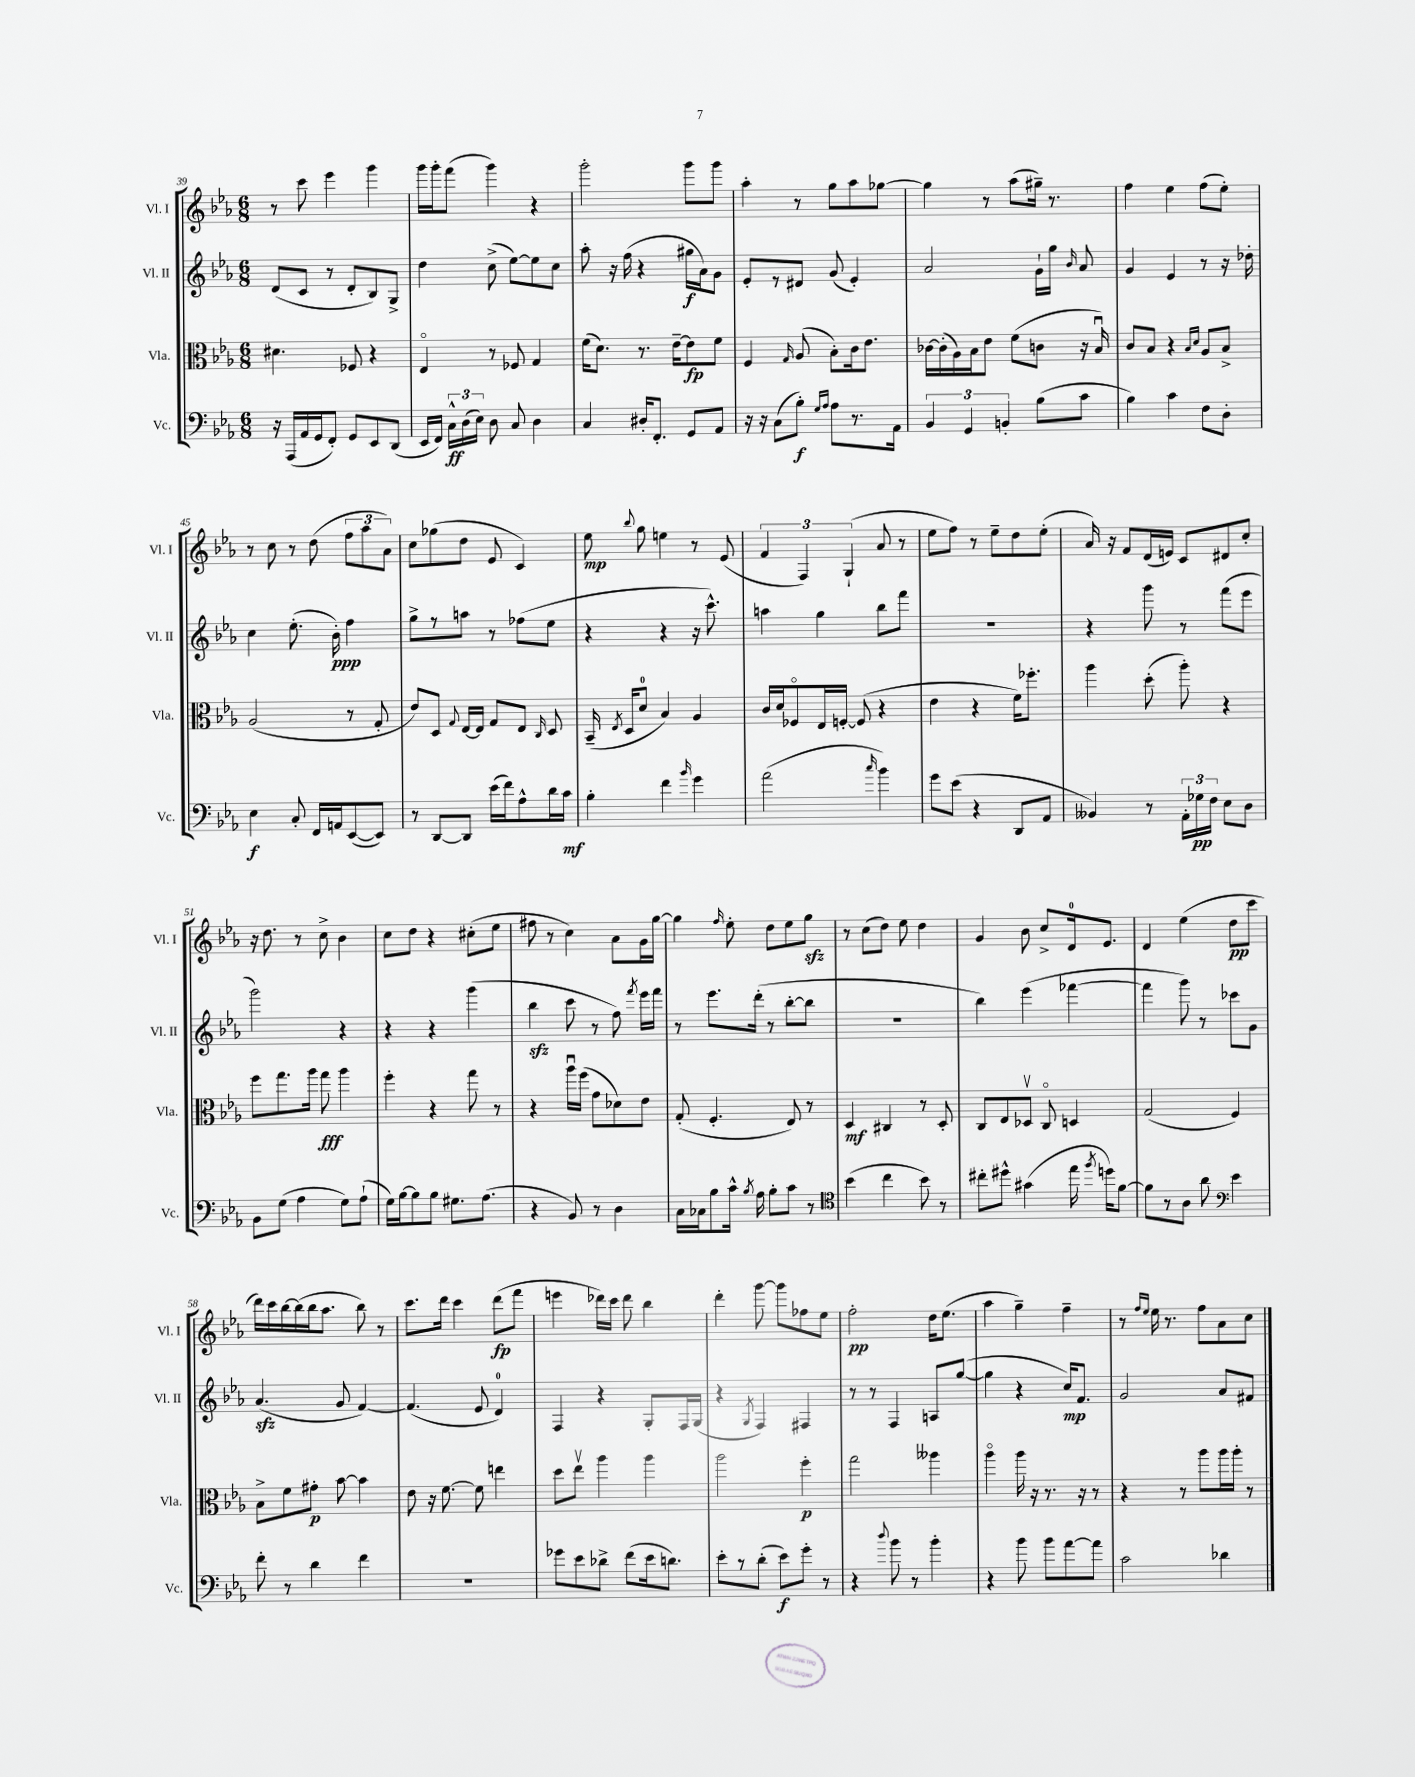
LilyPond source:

<<
\new StaffGroup <<
\new Staff = "s0" \with { instrumentName = "Vl. I" shortInstrumentName = "Vl. I" } {
    \clef treble \key ees \major \numericTimeSignature \time 6/8
    \autoBeamOff r8 c'''8 ees'''4 g'''4 |
    g'''16[ g'''16-. f'''8]( g'''4) r4 |
    g'''2-. g'''8[ g'''8] |
    aes''4-. r8 g''8[ aes''8 ges''8]~ |
    ges''4 r8 aes''8[( gis''16]--) r8. |
    f''4 ees''4 f''8[( ees''8]-.) |
    r8 c''8 r8 d''8( \tuplet 3/2 { f''8[ aes''8 aes'8]) } |
    c''8[ ges''8( d''8] ees'8 c'4) |
    ees''8\mp \appoggiatura { bes''8 } g''8 e''4 r8 ees'8( |
    \tuplet 3/2 { f'4 f4) g4-!( } aes'8 r8 |
    ees''8[ f''8]) r8 ees''8[-- d''8 ees''8]-.( |
    aes'16) r16 f'8[ d'16( e'16]) c'8[ dis'8 c''8]-. |
    r16 d''8. r8 c''8-> bes'4 |
    c''8[ d''8] r4 cis''8[-.( ees''8] |
    fis''8 r8 c''4) aes'8[ g'16 g''16]~ |
    g''4 \grace { f''16 } ees''8-. d''8[ ees''8 g''8]\sfz |
    r8 c''8[( d''8]) ees''8 d''4 |
    g'4 bes'8 c''8[-> d'16-0 ees'8.] |
    d'4 ees''4( d''8[\pp c'''8] |
    d'''16[) c'''16 bes''16~ bes''16( bes''16 aes''8.] bes''8) r8 |
    c'''8.[ d'''16] c'''4 d'''8[\fp( f'''8] |
    e'''4 des'''16[) c'''16] des'''8 bes''4 |
    d'''4-. g'''8~ g'''8[ fes''8 ees''8] |
    f''2-.\pp d''16[ ees''8.]( |
    aes''4 g''4--) f''4-- |
    r8 \grace { f''16[ ees''16] } ees''16 r8. f''8[ aes'8 c''8] \bar "|." |
}
\new Staff = "s1" \with { instrumentName = "Vl. II" shortInstrumentName = "Vl. II" } {
    \clef treble \key ees \major \numericTimeSignature \time 6/8
    \autoBeamOff d'8[( c'8] r8 d'8[-. bes8) g8]-> |
    d''4 c''8->( ees''8[~) ees''8 c''8] |
    aes''8-. r16 f''16( r4 gis''16[\f aes'16) g'8] |
    ees'8[-. r8 dis'8] g'8( ees'4-.) |
    aes'2 g'16[-! g''16] \grace { bes'16 } aes'8 |
    g'4 ees'4 r8 r16 des''16-. |
    c''4 ees''8.-.( bes'16-.\ppp) f''4 |
    g''8[-> r8 a''8] r8 fes''8[( ees''8] |
    r4 r4 r16 c'''8.-^) |
    a''4 g''4 bes''8[ f'''8] |
    R2. |
    r4 g'''8 r8 f'''8[( ees'''8] |
    g'''2) r4 |
    r4 r4 g'''4( |
    bes''4\sfz c'''8 r8 f''8) \acciaccatura { f'''8 } ees'''16[ f'''16] |
    r8 ees'''8.[ d'''16]-.( r8 bes''8[~-. bes''8] |
    R2. |
    bes''4) ees'''4( fes'''4~ |
    fes'''4 g'''8) r8 ces'''8[ g'8] |
    aes'4.\sfz( g'8 f'4~) |
    f'4.( ees'8 d'4-0) |
    f4 r4 g8[-. f16 g16]( |
    r4 \acciaccatura { g8 } f4) fis4 |
    r8 r8 f4 a8[ g''8]~( |
    g''4 r4 c''16[\mp) f'8.] |
    g'2 aes'8[ fis'8] \bar "|." |
}
\new Staff = "s2" \with { instrumentName = "Vla." shortInstrumentName = "Vla." } {
    \clef alto \key ees \major \numericTimeSignature \time 6/8
    \autoBeamOff dis'4. fes8 r4 |
    ees4\flageolet r8 fes8 g4 |
    f'16[( d'8.]) r8. ees'16[~-- ees'8\fp f'8] |
    f4 \grace { g16 } aes8( bes8[-.) c'16 ees'8.] |
    ces'16[~ ces'16-.( aes16) bes16 ees'8] f'8[( c'8] r16 bes16\downbow) |
    c'8[ bes8] r4 \grace { bes16[ d'16] } aes8[ bes8]-> |
    aes2( r8 g8-. |
    ees'8[) d8] \appoggiatura { g8 } ees16[~ ees16] g8[ ees8] \grace { c16 } d8 |
    bes,16--( \acciaccatura { ees8 } d16[ d'8]-0 bes4) aes4 |
    c'16[ d'16 fes8\flageolet ees16 f16]~-. f8( r4 |
    ees'4 r4 f'16[) fes''8.]-. |
    aes''4 d''8-.( aes''8-.) r4 |
    f''8[ g''8. aes''16] g''8\fff aes''4 |
    f''4-. r4 g''8 r8 |
    r4 aes''16[\downbow f''16]( g'8[ des'8) ees'8] |
    g8-.( f4.-. ees8) r8 |
    d4\mf cis4 r8 d8-. |
    c8[ ees8 des8]\upbow c8\flageolet d4 |
    g2( f4) |
    bes8[-> f'8 gis'8]-.\p bes'8~ bes'4 |
    ees'8 r16 f'8.~ f'8 e''4 |
    d''8[ ees''8]\upbow aes''4 aes''4 |
    aes''2 f''4-.\p |
    g''2 aeses''4 |
    aes''4\flageolet aes''16 r16 r8. r16 r8 |
    r4 r8 aes''8[ aes''16 aes''16]-. r8 \bar "|." |
}
\new Staff = "s3" \with { instrumentName = "Vc." shortInstrumentName = "Vc." } {
    \clef bass \key ees \major \numericTimeSignature \time 6/8
    \autoBeamOff r16 aes,,16[( aes,16 g,16 f,8]-.) g,8[ ees,8 d,8]( |
    ees,16[ f,16]) \tuplet 3/2 { c16[-^\ff d16( ees16]) } d8 c8 d4 |
    c4 dis16[-. f,8.]-. g,8[ aes,8] |
    r16 r16 c8[( bes8]-.\f) \grace { g16[ aes16] } aes8[ r8. aes,16] |
    \tuplet 3/2 { bes,4 g,4 b,4-. } bes8[( c'8] |
    bes4) c'4 f8[ d8]-. |
    ees4\f c8-. f,16[ a,16 ees,8~( ees,8]) |
    r8 d,8[~ d,8] ees'16[( f'16) aes8-^ d'16 c'16]\mf |
    bes4-. f'4 \grace { bes'16 } g'4 |
    aes'2( \grace { c''16 } bes'4) |
    g'8[ ees'8]( r4 d,8[ aes,8] |
    beses,4) r8 \tuplet 3/2 { aes,16[-. ges16\pp f16] } ees8[ d8] |
    bes,8[ g8]( aes4 g8[) aes8]-!( |
    g16[) bes16~ bes8 bes8] gis8.[ aes8.]( |
    r4 bes,8) r8 d4 |
    c16[ ces16 bes8 c'16]-^ \acciaccatura { bes8 } aes16 bes8[-. c'8] r8 |
    \clef tenor bes'4( c''4 bes'8) r8 |
    cis''8[-. dis''8]-^ gis'4( ees''16 \acciaccatura { f''8 } d''16[) f'8]~ |
    f'8[ r8 aes8] aes'8 \clef bass ees'4 |
    f'8-. r8 d'4 f'4 |
    R2. |
    ges'8[ ees'8 des'8]-> f'8[( ees'16 d'8.]) |
    ees'8[-. r8 d'8]-.( ees'8[\f) g'8]-. r8 |
    r4 \appoggiatura { d''8 } bes'8 r8 bes'4-. |
    r4 bes'8 bes'8[ aes'8~ aes'8] |
    c'2 des'4 \bar "|." |
}
>>
>>
\layout { \context { \Score currentBarNumber = #39 } }
